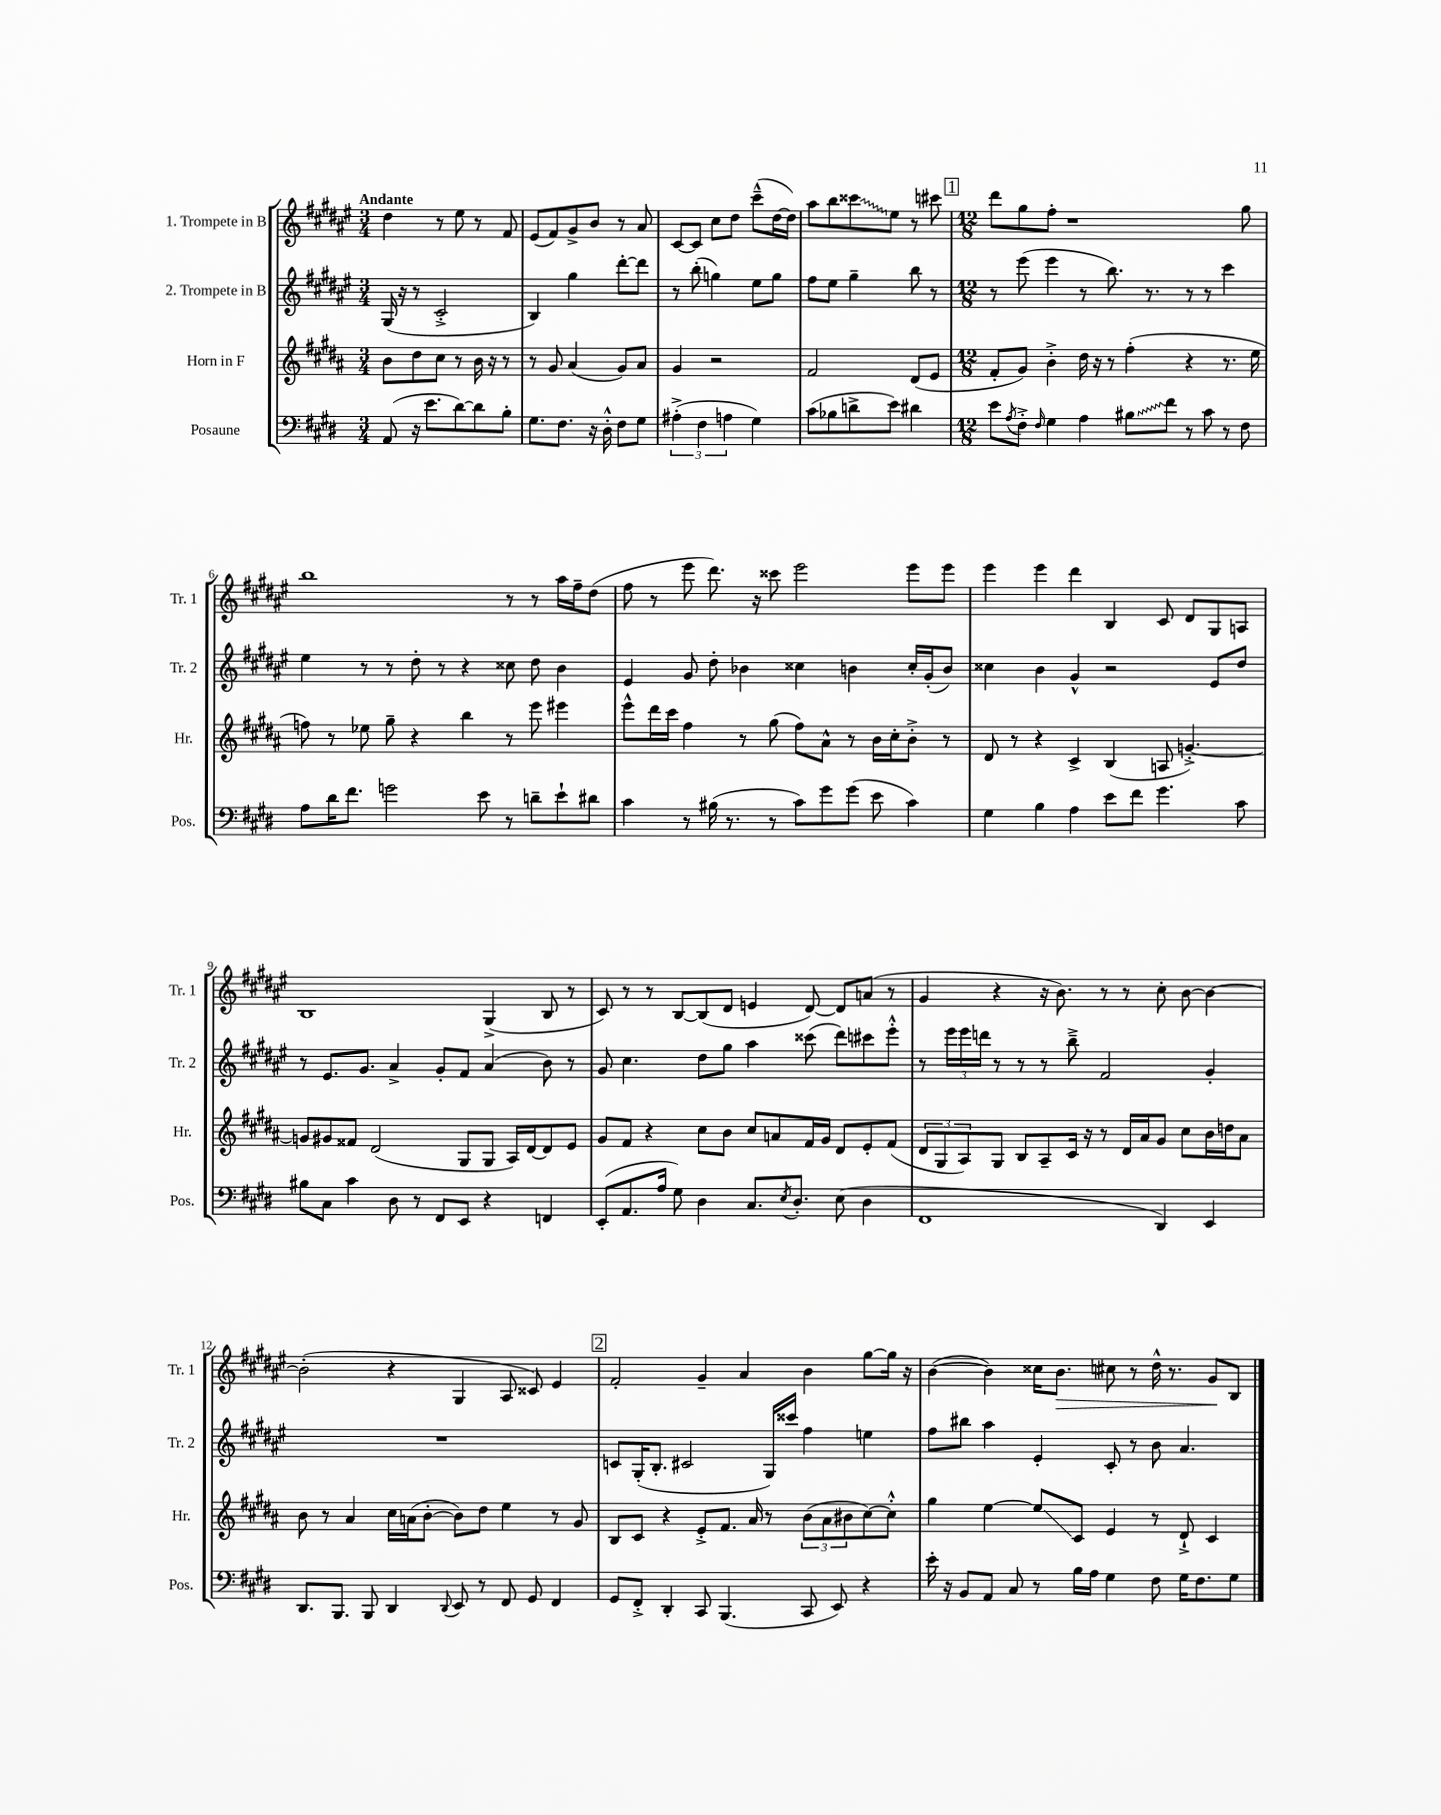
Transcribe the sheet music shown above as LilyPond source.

<<
\new StaffGroup <<
\new Staff = "s0" \with { instrumentName = "1. Trompete in B" shortInstrumentName = "Tr. 1" } {
    \clef treble \key fis \major \numericTimeSignature \time 3/4 \tempo "Andante"
    dis''4 r8 eis''8 r8 fis'8 |
    eis'8( fis'8) gis'8-> b'8 r8 ais'8 |
    cis'8~ cis'8 cis''8 dis''8 cis'''8---^( dis''16~ dis''16) |
    ais''8 b''8 \once \override Glissando.style = #'zigzag cisis'''8\glissando eis''8 r8 cis'''8 |
    \mark \markup { \box "1" } \numericTimeSignature \time 12/8 dis'''8 gis''8 fis''8-. r1 gis''8 |
    b''1 r8 r8 ais''16 fis''16-- dis''8( |
    fis''8 r8 eis'''8 dis'''8.) r16 cisis'''8 eis'''2 eis'''8 eis'''8 |
    eis'''4 eis'''4 dis'''4 b4 cis'8 dis'8 gis8 a8 |
    b1 gis4->( b8 r8 |
    cis'8) r8 r8 b8~ b8( dis'8 e'4 dis'8~) dis'8 a'8( r8 |
    gis'4 r4 r16 b'8.) r8 r8 cis''8-. b'8~ b'4~ |
    b'2-.( r4 gis4 ais8 cisis'8) eis'4 |
    \mark \markup { \box "2" } fis'2-. gis'4-- ais'4 b'4 gis''8~ gis''16 r16 |
    b'4~( b'4) cisis''16 b'8.\> cis''8 r8 dis''16-^ r8. gis'8\! b8 \bar "|." |
}
\new Staff = "s1" \with { instrumentName = "2. Trompete in B" shortInstrumentName = "Tr. 2" } {
    \clef treble \key fis \major \numericTimeSignature \time 3/4
    gis16( r16 r8 cis'2-.-> |
    b4) gis''4 dis'''8~-. dis'''8 |
    r8 b''8-.( g''4) eis''8 g''8 |
    fis''8 eis''8 gis''4-- b''8 r8 |
    \mark \markup { \box "1" } \numericTimeSignature \time 12/8 r8 eis'''8( eis'''4 r8 b''8.) r8. r8 r8 cis'''4 |
    eis''4 r8 r8 dis''8-. r8 r4 cisis''8 dis''8 b'4 |
    eis'4 gis'8 dis''8-. bes'4 cisis''4 b'4 cisis''16-. gis'16-.( b'8) |
    cisis''4 b'4 gis'4-^ r2 eis'8 dis''8 |
    r8 eis'8. gis'8. ais'4-> gis'8-. fis'8 ais'4( b'8) r8 |
    gis'8 cis''4. dis''8 gis''8 ais''4 cisis'''8( dis'''8) cis'''8 eis'''8-.-^ |
    r8 \tuplet 3/2 { eis'''16 eis'''16 d'''16 } r8 r8 r8 b''8---> fis'2 gis'4-. |
    R1. |
    \mark \markup { \box "2" } c'8 gis16-.( b8.-. cis'2 gis16) cisis'''16 fis''4 e''4 |
    fis''8 bis''8 ais''4 eis'4-. cis'8-. r8 b'8 ais'4. \bar "|." |
}
\new Staff = "s2" \with { instrumentName = "Horn in F" shortInstrumentName = "Hr." } {
    \clef treble \key b \major \numericTimeSignature \time 3/4
    b'8 dis''8 cis''8 r8 b'16 r16 r8 |
    r8 gis'8 ais'4( gis'8) ais'8 |
    gis'4 r2 |
    fis'2 dis'8( e'8 |
    \mark \markup { \box "1" } \numericTimeSignature \time 12/8 fis'8-. gis'8) b'4-.-> dis''16 r16 r8 fis''4-.( r4 r8. e''16 |
    f''8) r8 ees''8 gis''8-- r4 b''4 r8 e'''8 eis'''4 |
    e'''8-^ dis'''16 cis'''16 fis''4 r8 gis''8( fis''8) ais'8-^ r8 b'16 cis''16-. b'8-.-> r8 |
    dis'8 r8 r4 cis'4-> b4( a8 g'4.~-.->) |
    g'8 gis'8 fisis'8 dis'2( gis8 gis8 ais16) dis'16~ dis'8 e'8 |
    gis'8 fis'8 r4 cis''8 b'8 cis''8 a'8 fis'16 gis'16 dis'8 e'8-. fis'8( |
    \tuplet 3/2 { dis'8 gis8 ais8) } gis8 b8 ais8-- cis'16 r16 r8 dis'16 ais'16 gis'8 cis''8 b'16 d''16 ais'8 |
    b'8 r8 ais'4 cis''16 a'16( b'8~-. b'8) dis''8 e''4 r8 gis'8 |
    \mark \markup { \box "2" } b8 cis'8 r4 e'8-.-> fis'8. ais'16 r8 \tuplet 3/2 { b'8( ais'8 bis'8 } cis''8~) cis''8-.-^ |
    gis''4 e''4~ e''8\glissando cis'8 e'4 r8 dis'8-!-> cis'4 \bar "|." |
}
\new Staff = "s3" \with { instrumentName = "Posaune" shortInstrumentName = "Pos." } {
    \clef bass \key e \major \numericTimeSignature \time 3/4
    a,8( r16 e'8. dis'8~) dis'8 b8-. |
    gis8. fis8. r16 dis16-.-^ fis8 gis8 |
    \tuplet 3/2 { ais4-.->( fis4 a4 } gis4) |
    cis'8( bes8 d'8-> e'8) dis'4 |
    \mark \markup { \box "1" } \numericTimeSignature \time 12/8 e'8 \acciaccatura { a8 } fis8-.-> \grace { fis16 } gis4 a4 \once \override Glissando.style = #'zigzag bis8\glissando fis'8 r8 cis'8 r8 fis8 |
    a8 dis'16 fis'8. g'2 e'8 r8 d'8-- e'8-! dis'8 |
    cis'4 r8 bis16( r8. r8 cis'8) gis'8 gis'8( e'8 cis'4) |
    gis4 b4 a4 e'8 fis'8 gis'4. cis'8 |
    bis8 cis8 cis'4 dis8 r8 fis,8 e,8 r4 f,4 |
    e,8-.( a,8. a16 gis8) dis4 cis8. \acciaccatura { e8 } dis8.-. e8( dis4 |
    fis,1 dis,4) e,4 |
    dis,8. b,,8. b,,8 dis,4 \appoggiatura { dis,8 } e,8 r8 fis,8 gis,8 fis,4 |
    \mark \markup { \box "2" } gis,8 fis,8-.-> dis,4-. cis,8 b,,4.( cis,8 e,8) r4 |
    e'16-. r16 b,8 a,8 cis8 r8 b16 a16 gis4 fis8 gis16 fis8. gis8 \bar "|." |
}
>>
>>
